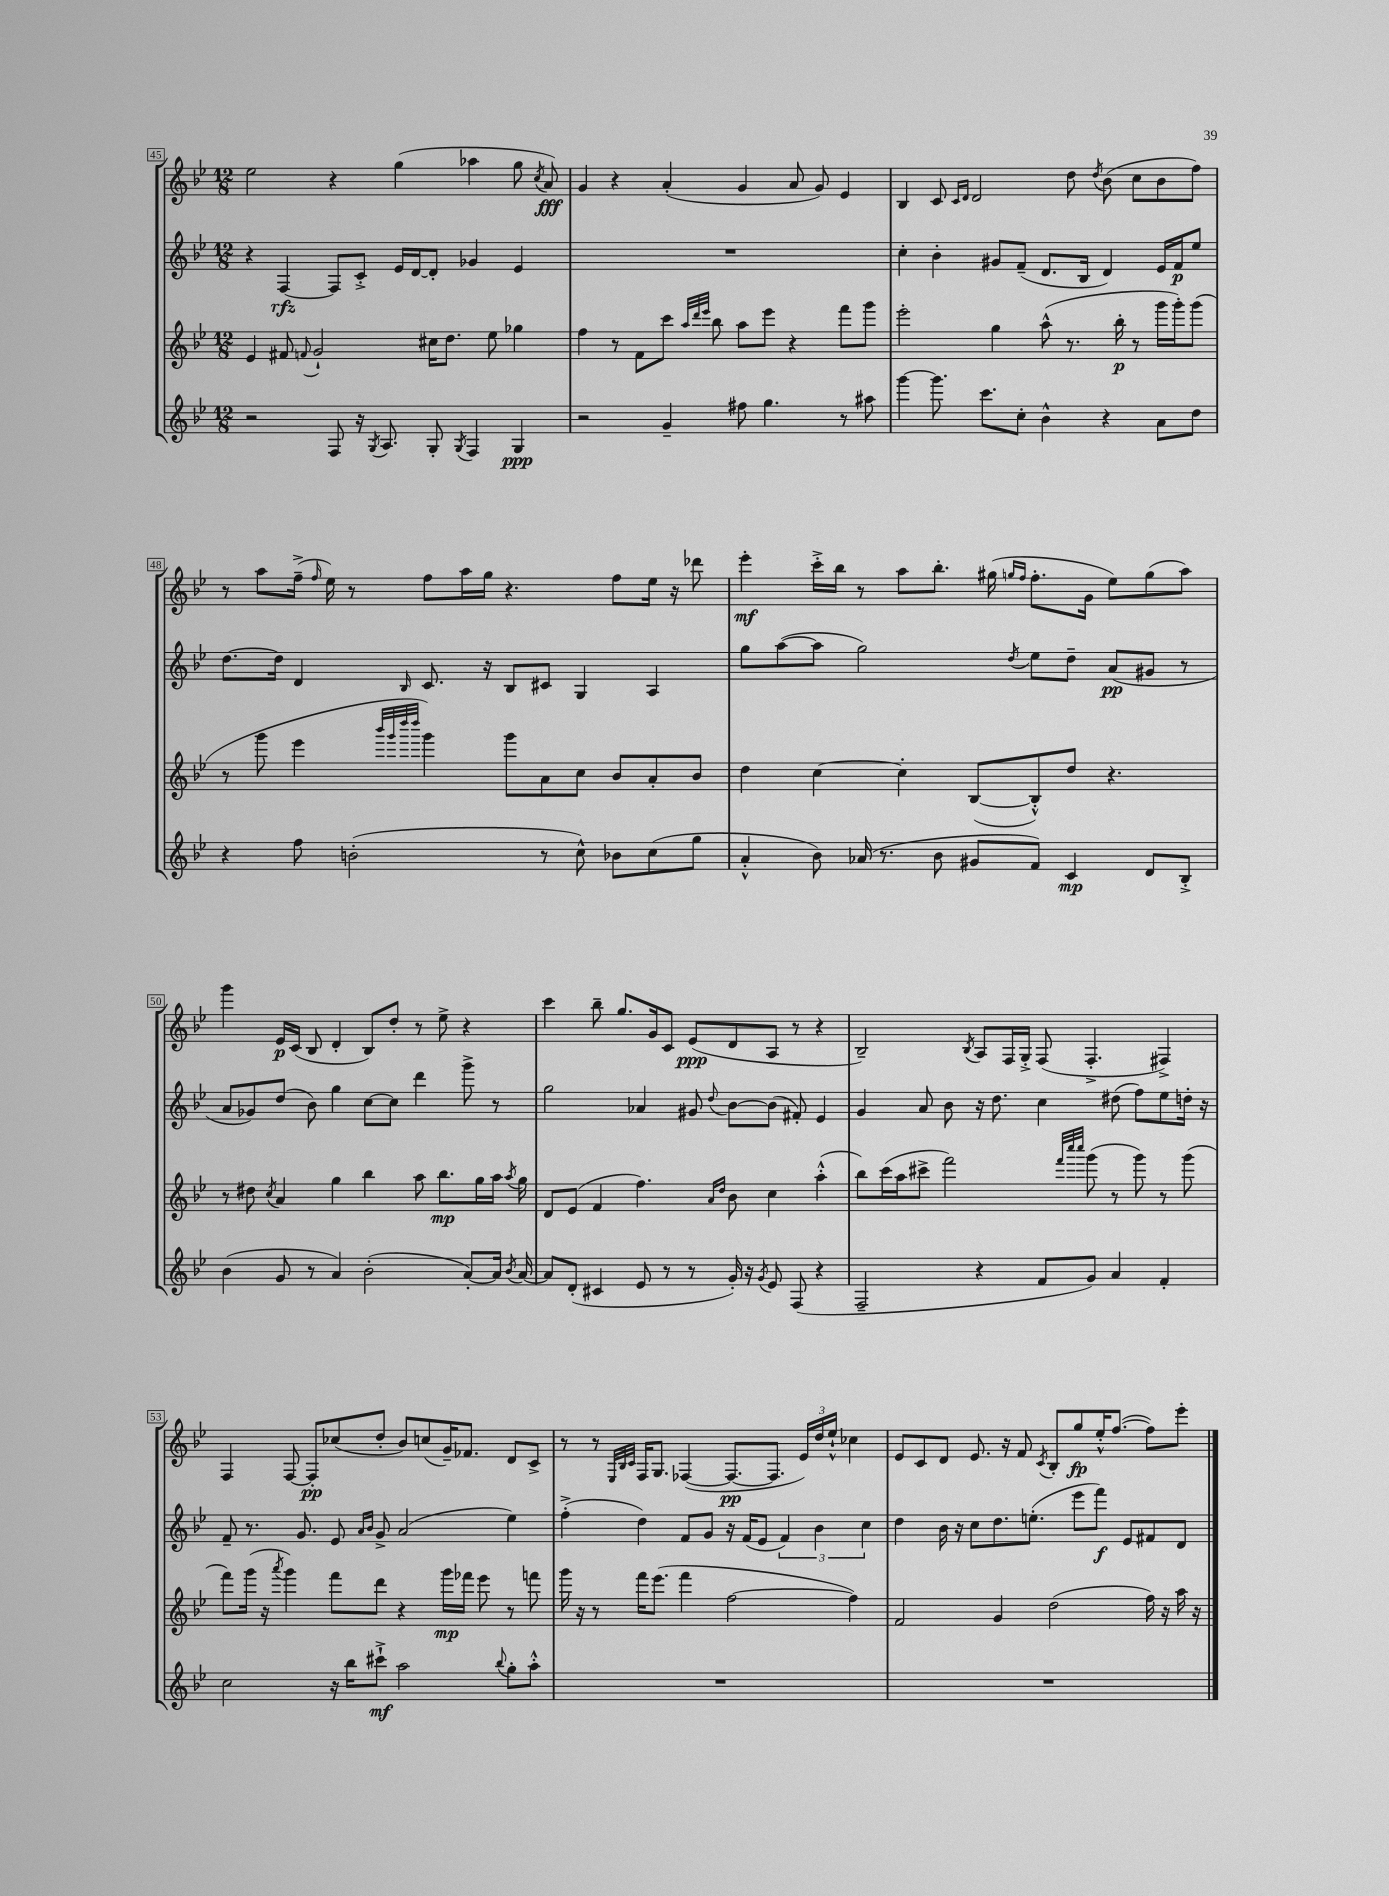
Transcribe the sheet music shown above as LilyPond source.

<<
\new StaffGroup <<
\new Staff = "s0" {
    \clef treble \key bes \major \numericTimeSignature \time 12/8
    \autoBeamOff ees''2 r4 g''4( aes''4 g''8 \acciaccatura { c''8 } a'8\fff) |
    g'4 r4 a'4-.( g'4 a'8 g'8) ees'4 |
    bes4 c'8 \grace { c'16[ d'16] } d'2 d''8 \acciaccatura { d''8 } bes'8( c''8[ bes'8 f''8]) |
    r8 a''8[ f''16]--->( \grace { f''16 } ees''16) r8 f''8[ a''16 g''16] r4. f''8[ ees''16] r16 des'''8 |
    ees'''4-.\mf c'''16[-.-> bes''16] r8 a''8[ bes''8.]-. gis''16( \grace { g''16[ f''16] } f''8.[-. g'16] ees''8[) g''8( a''8]) |
    g'''4 ees'16[\p c'16]( bes8 d'4-. bes8[) d''8]-. r8 ees''8-> r4 |
    c'''4 bes''8-- g''8.[ g'16 c'8] ees'8[\ppp( d'8 a8] r8 r4 |
    bes2--) \acciaccatura { bes8 } a8[ f16 g16]-.-> f8( f4.-.-> fis4->) |
    f4 f8~ f8[-.\pp ces''8( d''8]-. bes'8[) c''8( g'16--) fes'8.] d'8[ c'8]-> |
    r8 r8 \grace { ees32[ bes32 c'32] } f16[ g8.] fes4~( fes8.[~\pp fes8.] \tuplet 3/2 { ees'16[) d''16 ees''16]-!-^ } ces''4 |
    ees'8[ c'8 d'8] ees'8. r16 f'8 \acciaccatura { c'8 } bes8[-. g''8\fp ees''16-.-^ f''8.]~( f''8[) ees'''8]-. \bar "|." |
}
\new Staff = "s1" {
    \clef treble \key bes \major \numericTimeSignature \time 12/8
    \autoBeamOff r4 f4~\rfz f8[ c'8]-.-> ees'16[ d'16~ d'8]-. ges'4 ees'4 |
    R1. |
    c''4-. bes'4-. gis'8[ f'8]--( d'8.[ bes16] d'4) ees'16[ f'16\p ees''8] |
    d''8.[~ d''16] d'4 \grace { bes16 } c'8. r16 bes8[ cis'8] g4 a4 |
    g''8[ a''8~( a''8] g''2) \acciaccatura { d''8 } ees''8[ d''8]-- a'8[\pp( gis'8] r8 |
    a'8[ ges'8) d''8]( bes'8) g''4 c''8[~ c''8] d'''4 g'''8-> r8 |
    g''2 aes'4 gis'8 \appoggiatura { d''8 } bes'8[~ bes'8]( fis'8-.) ees'4 |
    g'4 a'8 bes'8 r16 d''8. c''4 dis''8( f''8[) ees''8 d''16]-. r16 |
    f'8-- r8. g'8. ees'8 \grace { a'16[ bes'16] } g'8-> a'2( ees''4) |
    f''4-.->( d''4) f'8[ g'8] r16 f'16[( ees'8] \tuplet 3/2 { f'4) bes'4 c''4 } |
    d''4 bes'16 r16 c''8[ d''8. e''8.]-.( ees'''8[ f'''8]\f) ees'8[ fis'8 d'8] \bar "|." |
}
\new Staff = "s2" {
    \clef treble \key bes \major \numericTimeSignature \time 12/8
    \autoBeamOff ees'4 fis'8 \appoggiatura { f'8 } g'2-! cis''16[ d''8.] ees''8 ges''4 |
    f''4 r8 f'8[ c'''8] \grace { a''32[ d'''32 ees'''32] } bes''8 a''8[ ees'''8] r4 f'''8[ g'''8] |
    ees'''2-. g''4 a''8-^( r8. bes''16-.\p r8 g'''16[ g'''16-.) g'''8]( |
    r8 g'''8 ees'''4 \grace { bes'''32[ g'''32 d''''32 d''''32] } g'''4) g'''8[ a'8 c''8] bes'8[ a'8-. bes'8] |
    d''4 c''4~ c''4-. bes8[~( bes8-.-^) d''8] r4. |
    r8 dis''8 \acciaccatura { c''8 } a'4 g''4 bes''4 a''8 bes''8.[\mp g''16 a''16] \acciaccatura { a''8 } g''16 |
    d'8[ ees'8]( f'4 f''4.) \grace { a'16[ d''16] } bes'8 c''4 a''4-.-^( |
    bes''8[) c'''16( a''16 cis'''8]-> f'''2) \grace { f'''32[ c''''32 c''''32] } g'''8( r8 g'''8) r8 g'''8( |
    f'''8[) g'''16]( r16 \acciaccatura { a'''8 } g'''4) f'''8[ d'''8] r4 g'''16[\mp fes'''16] ees'''8 r8 f'''8 |
    g'''16 r16 r8 f'''16[ ees'''8.]( f'''4 f''2~ f''4) |
    f'2 g'4 d''2( f''16) r16 a''16 r16 \bar "|." |
}
\new Staff = "s3" {
    \clef treble \key bes \major \numericTimeSignature \time 12/8
    \autoBeamOff r2 f8 r16 \acciaccatura { g8 } a8. g8-. \acciaccatura { g8 } f4 g4\ppp |
    r2 g'4-- fis''8 g''4. r8 ais''8 |
    g'''4~ g'''8. c'''8.[ c''8]-. bes'4-^ r4 a'8[ d''8] |
    r4 f''8 b'2-.( r8 c''8-^) bes'8[ c''8( g''8] |
    a'4-.-^ bes'8) aes'16( r8. bes'8 gis'8[ f'8]) c'4\mp d'8[ bes8]-.-> |
    bes'4( g'8 r8 a'4) bes'2-.( a'8[~-.) a'16] \acciaccatura { bes'8 } a'16~ |
    a'8[ d'8]-.( cis'4 ees'8 r8 r8 g'16-.) r16 \acciaccatura { g'8 } ees'8 f8( r4 |
    f2-- r4 f'8[ g'8]) a'4 f'4-. |
    c''2 r16 bes''16[ cis'''8]-!->\mf a''2 \appoggiatura { bes''8 } g''8[-. a''8]-.-^ |
    R1. |
    R1. \bar "|." |
}
>>
>>
\layout { \context { \Score currentBarNumber = #45 \override BarNumber.stencil = #(make-stencil-boxer 0.1 0.3 ly:text-interface::print) } }
